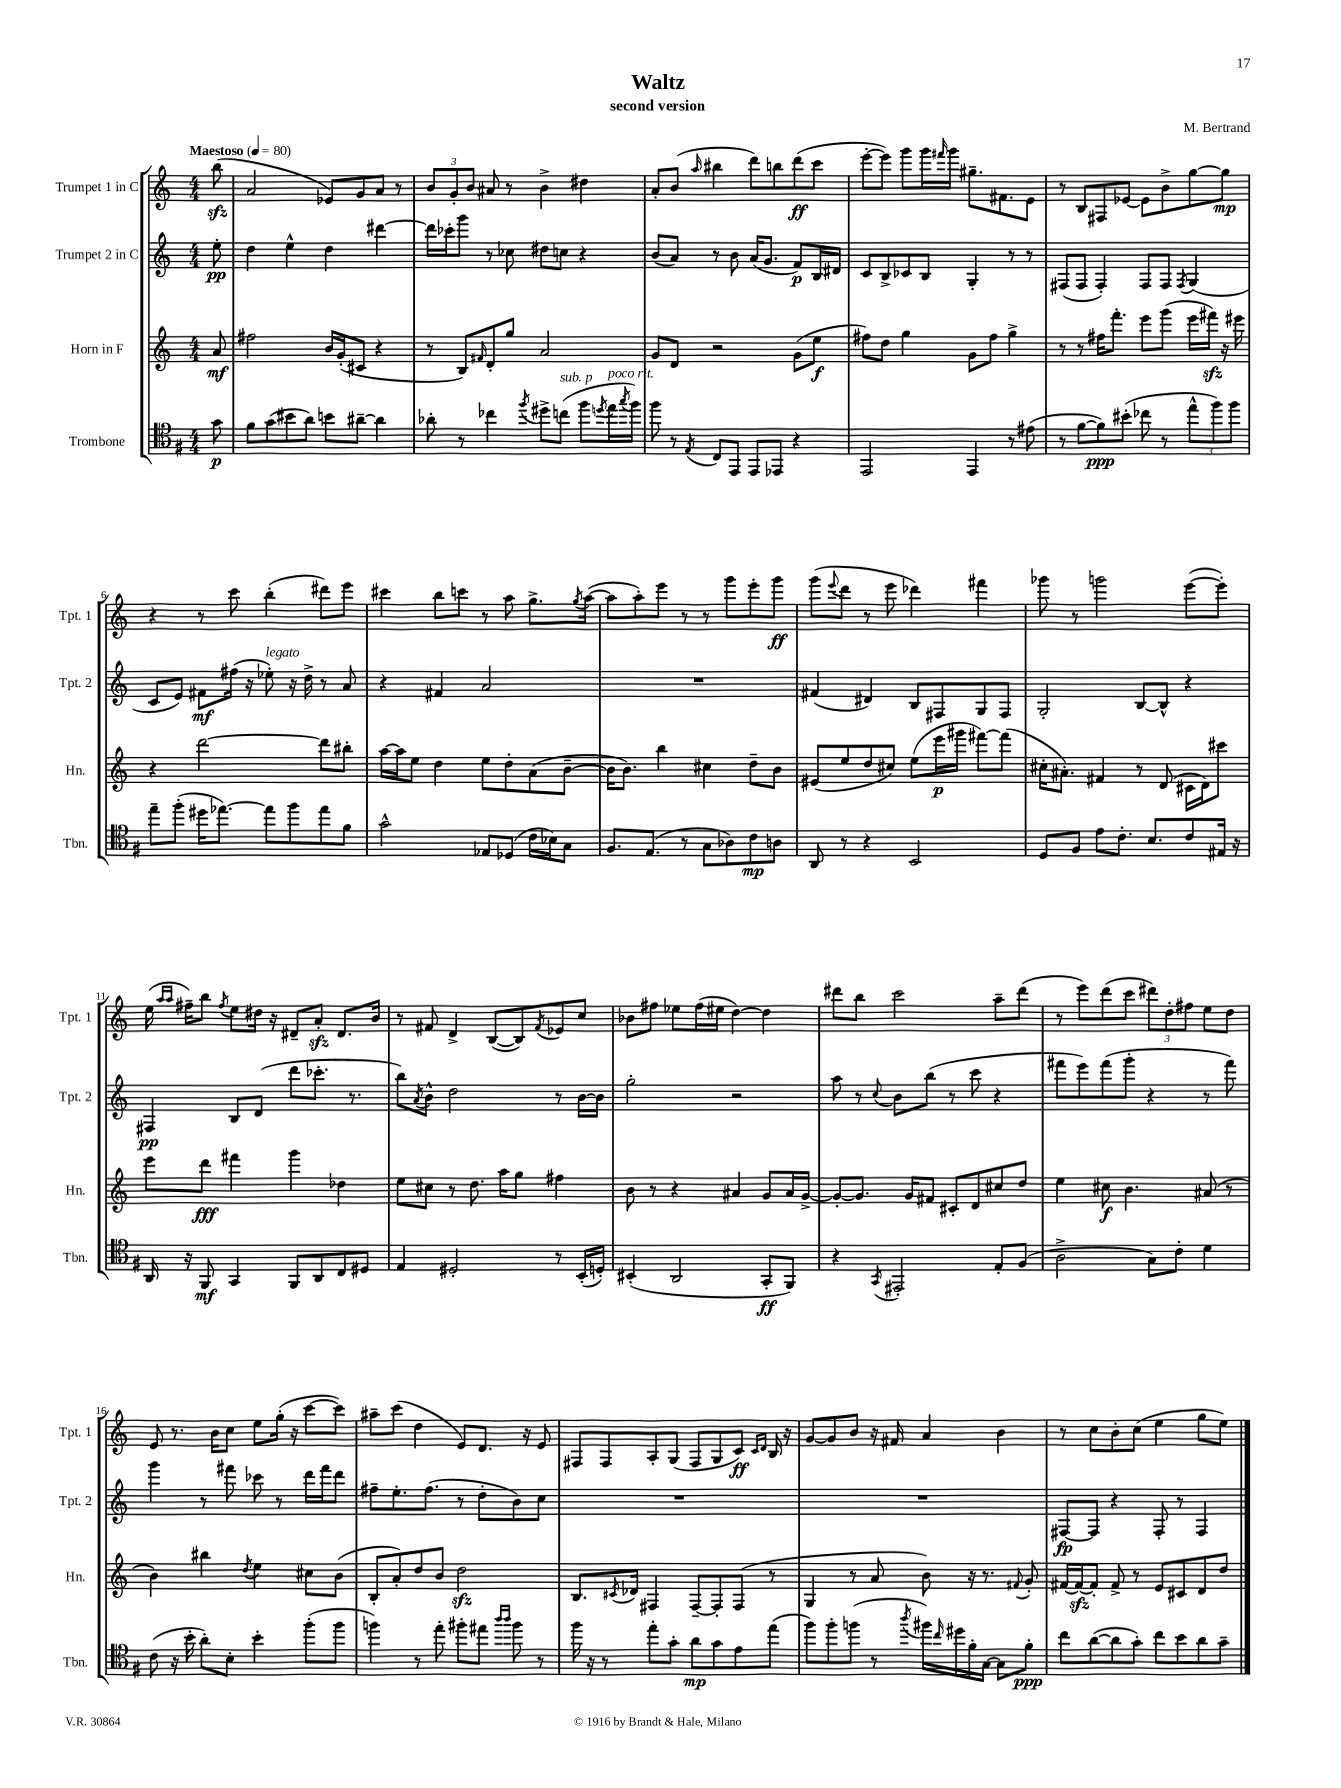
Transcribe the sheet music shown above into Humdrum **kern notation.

**kern	**kern	**kern	**kern
*staff4	*staff3	*staff2	*staff1
*clefC4	*clefG2	*clefG2	*clefG2
*k[f#]	*k[]	*k[]	*k[]
*M4/4	*M4/4	*M4/4	*M4/4
*MM80	*MM80	*MM80	*MM80
8g	8a	8ee'	(8bb
=	=	=	=
8f#	2ff#	4dd	2a
(8g	.	.	.
8b#	.	4ee^^	.
8a)	.	.	.
8b	16b	4dd	8e-)
.	(16g'	.	.
[8a#~	8c#	.	8g
4a#]	4r	[4ddd#	8a
.	.	.	8r
=	=	=	=
8a-'	8r	16ddd#]	12b
.	.	16ccc-'	.
.	.	.	12g'
8r	8B)	8ggg	.
.	.	.	12b
.	16qqf#	.	.
4cc-	8d'	8r	8a#
.	8gg	8cc-	8r
8qff#	.	.	.
8dd#^	2a	8dd#	4b^
(8cc	.	8cc	.
8ff#	.	4r	4dd#
8qdd	.	.	.
16ee	.	.	.
8qgg	.	.	.
16ff#)	.	.	.
=	=	=	=
8ff#	8g	(8b	8a'
8r	8d	8a)	(8b
8qE	.	.	16qqaa
8C	2r	8r	4bb#
8EE	.	8b	.
8EE	.	(16a	8ddd)
.	.	8.g	.
8EE-	.	.	8bb
4r	(8g	8f)	(8ddd
.	8ee	16B	8ccc
.	.	16d#	.
=	=	=	=
2EE	8ff#)	8c	[8eee'
.	8dd	8B^	8eee])
.	4gg	8c-	8ggg
.	.	8B	16ggg
.	.	.	16qqfff#
.	.	.	16ggg
4EE	8g	4G'	8.gg#~
.	8ff#	.	.
.	.	.	8.f#
8r	4gg^	8r	.
(8e#	.	8r	8e
=	=	=	=
8r	8r	(8F#	8r
[8f#	8r	8F#	8B
8f#])	16ff#	4F#')	8F#
.	8.fff'	.	.
(8b#'	.	.	[8e-
8cc-	8eee	8F#	8e-]
8r	(8ggg	8F#	8b^
.	.	8qF#	.
12ee^^	16eee	(4G	[8gg
.	16fff#)	.	.
12ff#)	.	.	.
.	16r	.	8gg]
12ff#	.	.	.
.	16eee#	.	.
=	=	=	=
8ee~	4r	8c	4r
(8ff#'	.	8e)	.
16dd#	[2ddd	8f#	8r
[8.ee-)	.	.	.
.	.	(16ff#	8ccc
.	.	16r	.
8ee-]	.	8ee-')	(4bb'
8ff#	.	16r	.
.	.	16dd^	.
8ee-	8ddd]	8r	8ddd#)
8f#	8bb#'	8a	8eee
=	=	=	=
2g^^	[16aa	4r	4ccc#
.	16aa]	.	.
.	8ee	.	.
.	4dd	4f#	8bb
.	.	.	8ccc
8E-	8ee	2a	8r
(8D-	8dd'	.	8aa
16c	(8a	.	8.gg^
16B-)	.	.	.
8G	[8b~	.	.
.	.	.	8qgg
.	.	.	([16aa
=	=	=	=
8.F#	16b]	1r	8aa]
.	8.b)	.	.
.	.	.	8aa')
(8.E	.	.	.
.	4bb	.	8eee
8r	.	.	8r
8G	4cc#	.	8r
8A-)	.	.	8ggg
8c	8dd~	.	8eee'
8A	8b	.	8ggg
=	=	=	=
8AA	(8e#	(4f#	(8ggg
.	.	.	8qqeee
8r	8ee	.	8ddd
4r	8dd	4d#)	8r
.	8cc#)	.	8eee
2BB	(8ee	8B	4ddd-)
.	16eee	8F#	.
.	16ggg#	.	.
.	[8fff#)	8G	4fff#
.	(8fff#]	8F#	.
=	=	=	=
8D	16cc#'	2G'	8ggg-
.	8.a#')	.	.
8F#	.	.	8r
8e	4f#	.	2ggg
8.c'	.	.	.
.	8r	[8B	.
8.B	.	.	.
.	(8d	8B^^]	.
8c	16c#	4r	([8eee
.	16d)	.	.
16E#	8ccc#	.	8eee'])
16r	.	.	.
=	=	=	=
16AA	8eee	4F#	(16ee
.	.	.	16qqaa
.	.	.	16qqaa
16r	.	.	16ff#~)
8FF#	8ddd	.	8bb
.	.	.	8qff#
4GG	4fff#	8B	8ee
.	.	(8d	16dd#
.	.	.	16r
8FF#	4ggg	8ddd	8d#~
8AA	.	8.ccc-'	8a'
8C	4dd-	.	8.d#
.	.	8.r	.
8D#	.	.	.
.	.	.	16b
=	=	=	=
4E	8ee	8bb)	8r
.	.	8qa	.
.	8cc#	8b^^	8f#
2D#'	8r	2dd	4d^
.	8.dd	.	.
.	.	.	([8B
.	16aa	.	.
.	8gg	.	8B])
.	.	.	8qf#
8r	4ff#	8r	8e-
(16BB'	.	[16b	8cc
16D')	.	16b]	.
=	=	=	=
(4BB#'	8b	2gg'	8b-
.	8r	.	8ff#
2AA	4r	.	8ee-
.	.	.	(16ff#
.	.	.	16ee#
.	4a#	2r	[4dd)
8GG'	8g	.	4dd]
8FF#)	16a#	.	.
.	[16g^	.	.
=	=	=	=
4r	8g'_	8aa	8ddd#
.	8.g]	8r	8bb
8qGG	.	8qqcc	.
2EE#'	.	8b	2ccc
.	16g	.	.
.	8f#	(8bb	.
.	8c#'	8r	.
.	8d	8ccc	.
8E'	8cc#	4r	8aa~
(8F#	8dd	.	(8ddd#
=	=	=	=
2A^	4ee	8fff#	8r
.	.	8eee)	8eee)
.	8cc#	(8fff#	(8ddd
.	4.b	8ggg'	8ccc
8G)	.	4r	12ddd#)
.	.	.	12dd'
8c'	.	.	.
.	.	.	12ff#
4d	(8a#	8r	8ee
.	8r	8fff#)	8dd
=	=	=	=
(8c	4b)	4ggg	8e
16r	.	.	8.r
16b'	.	.	.
8a')	4bb#	8r	.
.	.	.	16b
8B'	.	8fff#	8cc
.	8qdd	.	.
4b'	4ee	8ccc-	8ee
.	.	8r	(16gg'
.	.	.	16r
(8ff#'	8cc#	16ddd	[8ccc
.	.	16fff#	.
8ff#	(8b	8ddd	8ccc])
=	=	=	=
4ff)	8B'	8ff#~	8aa#~
.	8a')	8.ee'	(8ccc
8r	8dd	.	4dd
.	.	(8.ff#	.
8ee'	8b	.	.
8ff#'	2dd	8r	8e)
8ee#	.	8dd'	8.d
16qqaa	.	.	.
16qqaa	.	.	.
8ff#	.	8b)	.
.	.	.	16r
8r	.	8cc	8e
=	=	=	=
16ff#	8.B	1r	8F#
16r	.	.	.
8r	.	.	8F#
.	8qc#	.	.
.	16d-	.	.
8ee'	4F#	.	8A'
8g'	.	.	(8G
8a	[8F#~	.	8F#
8g	8F#']	.	8G
8e	(8F#	.	8c)
.	.	.	16qqc
.	.	.	16qqd
(8ee	8r	.	16B
.	.	.	16r
=	=	=	=
8ff#)	4G	1r	[8g
8ff#'	.	.	8g]
(8ff	8r	.	8b
8r	8a	.	16r
.	.	.	16f#
8qaa	.	.	.
16ff#)	8b)	.	4a
16qqcc	.	.	.
16dd#	.	.	.
16f#'	16r	.	.
[16G	8.r	.	.
8G]	.	.	4b
.	8qqf#	.	.
8f#'	8g'	.	.
=	=	=	=
8cc	[16f#	[8F#	8r
.	16f#_	.	.
([8a	8f#']	8F#]	8cc
8a]	8f#^	4r	8b'
8g')	8r	.	(8cc
8cc	8e	8F#'	4ee
8b	8c#	8r	.
8a	8d	4F#	8gg
8g~	8dd	.	8ee)
==	==	==	==
*-	*-	*-	*-
